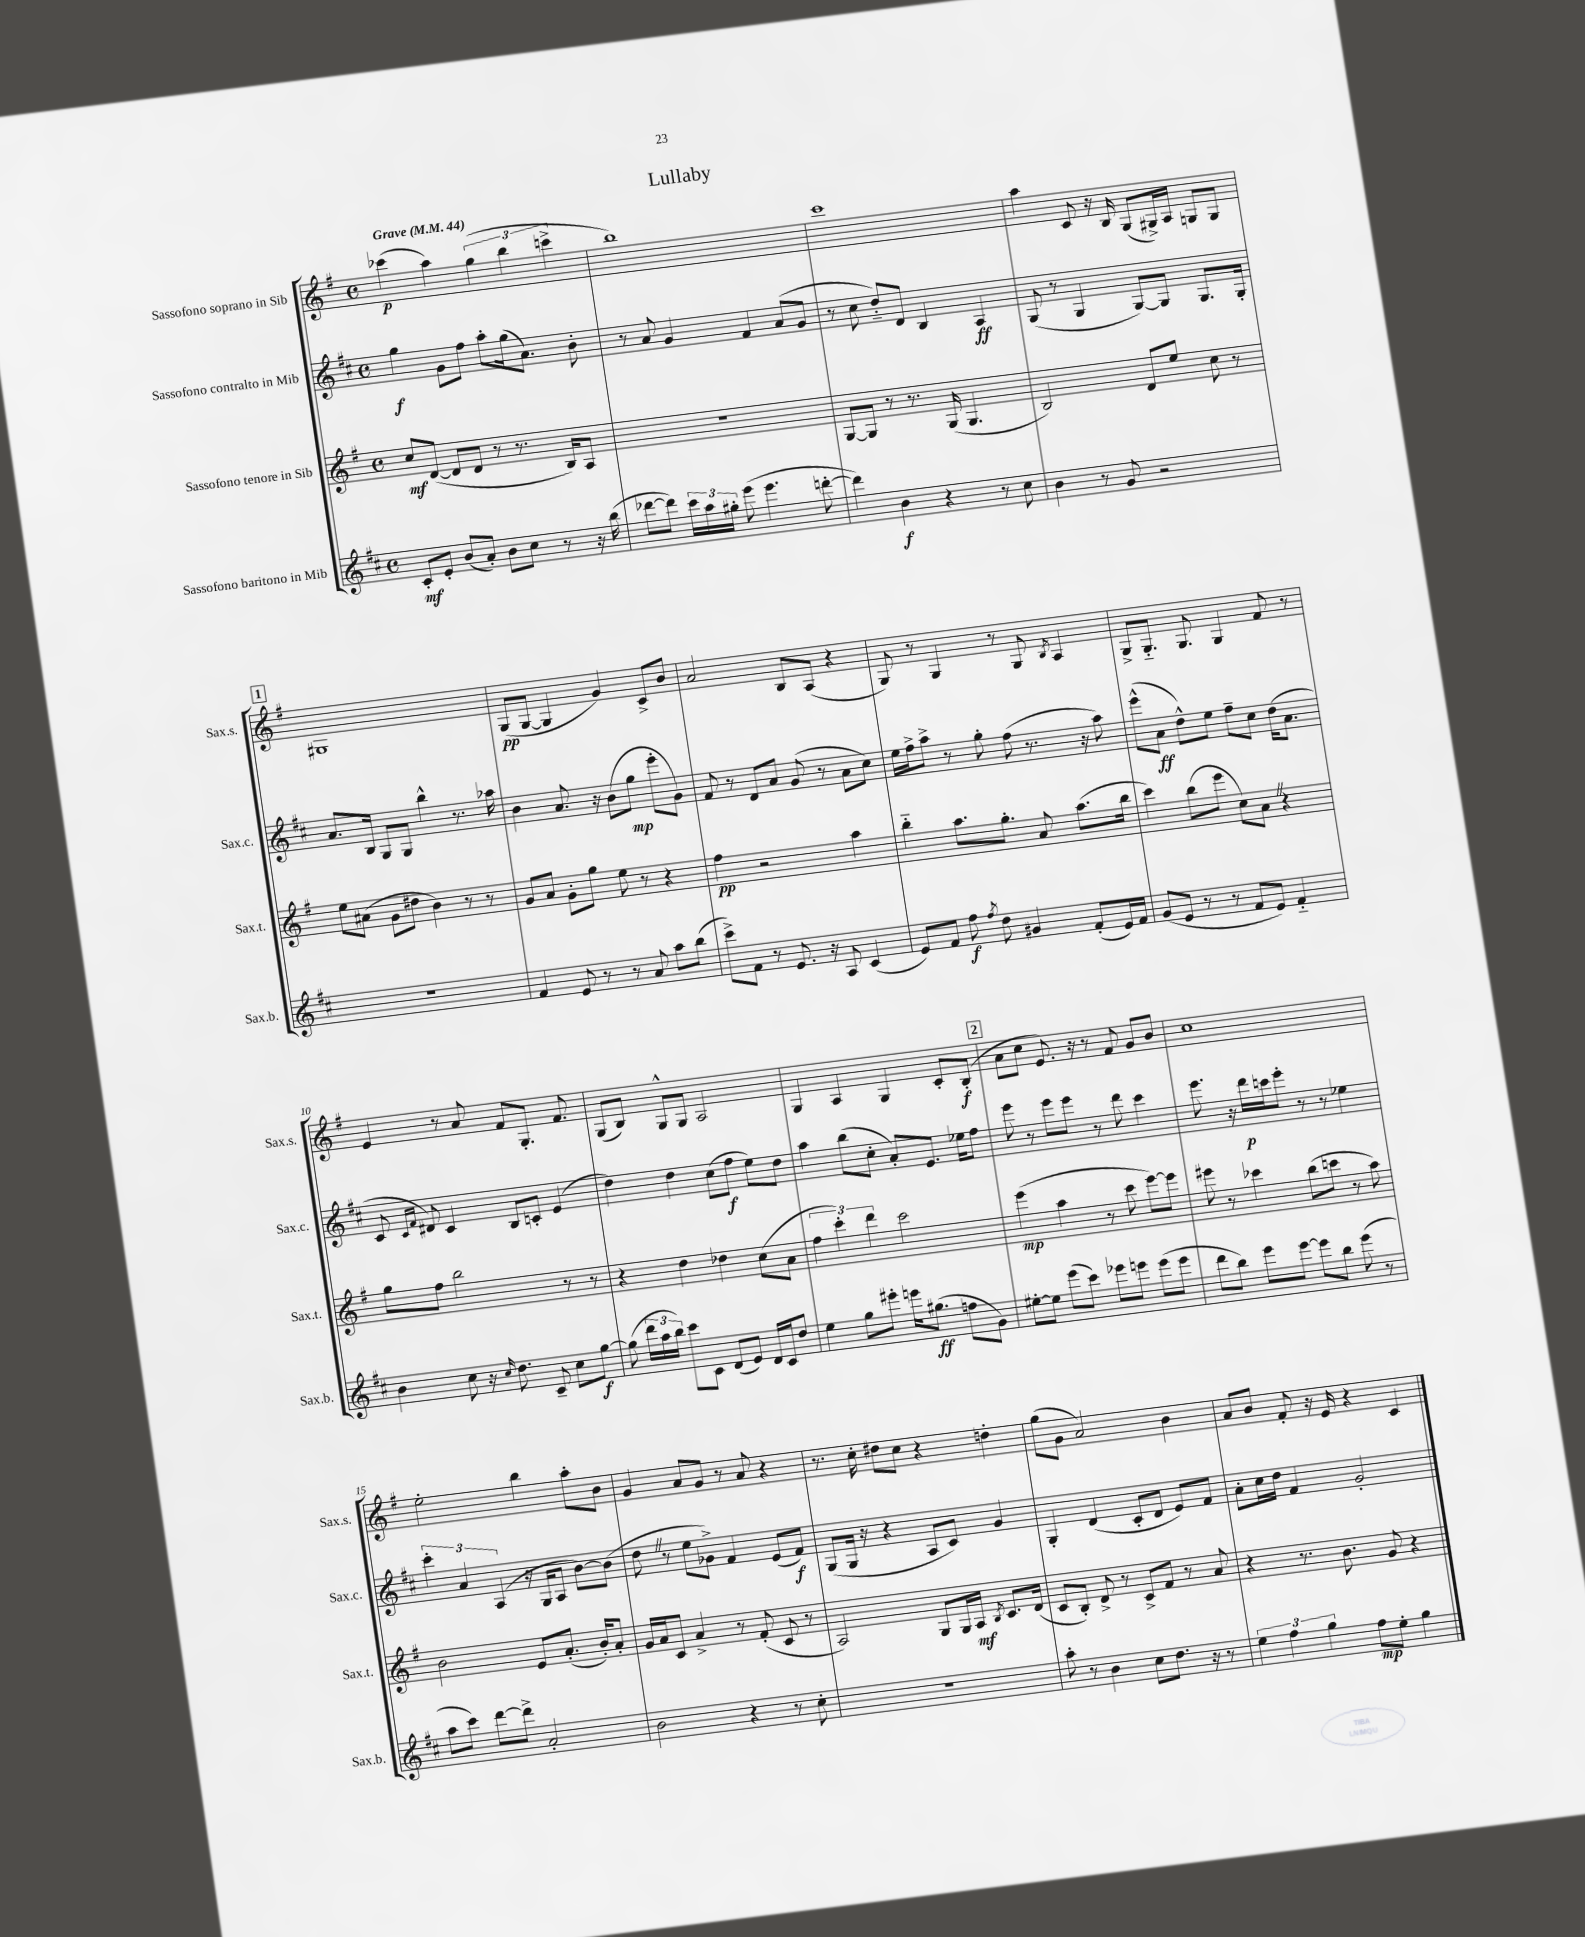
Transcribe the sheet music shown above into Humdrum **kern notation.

**kern	**dynam	**kern	**dynam	**kern	**dynam	**kern	**dynam
*part4	*part4	*part3	*part3	*part2	*part2	*part1	*part1
*staff4	*staff4	*staff3	*staff3	*staff2	*staff2	*staff1	*staff1
*I"Sassofono baritono in Mib	*	*I"Sassofono tenore in Sib	*	*I"Sassofono contralto in Mib	*	*I"Sassofono soprano in Sib	*
*I'Sax.b.	*	*I'Sax.t.	*	*I'Sax.c.	*	*I'Sax.s.	*
*clefG2	*	*clefG2	*	*clefG2	*	*clefG2	*
*k[f#c#]	*	*k[f#]	*	*k[f#c#]	*	*k[f#]	*
*M4/4	*	*M4/4	*	*M4/4	*	*M4/4	*
*met(c)	*	*met(c)	*	*met(c)	*	*met(c)	*
*MM44	*	*MM44	*	*MM44	*	*MM44	*
=1	=1	=1	=1	=1	=1	=1	=1
!	!	!	!	!	!	!LO:TX:a:B:t=Grave	!
8c#'/L	mf	8cc/L	mf	4gg\	f	(4ccc-X\	p
8e'/J	.	([8d/J	.	.	.	.	.
(8b/L	.	8d/L]	.	8g\L	.	4aa\)	.
8a'/J)	.	8d/J	.	8ff#\J	.	.	.
8b\L	.	8r	.	8aa'\L	.	(6gg\	.
8cc#\J	.	8.r	.	(16gg\k	.	.	.
.	.	.	.	.	.	6bb\	.
.	.	.	.	8.a\J)	.	.	.
8r	.	.	.	.	.	.	.
.	.	16B/KL)	.	.	.	.	.
.	.	.	.	.	.	6cccn^\	.
16r	.	8A/J	.	8b'\	.	.	.
(16bb\	.	.	.	.	.	.	.
=2	=2	=2	=2	=2	=2	=2	=2
[8ddd-X\L	.	1r	.	8r	.	1bb)	.
8ddd-\J])	.	.	.	8a/	.	.	.
24ccc#\LL	.	.	.	4g/	.	.	.
24aa\	.	.	.	.	.	.	.
24gg#X'\JJ	.	.	.	.	.	.	.
(8eee\	.	.	.	.	.	.	.
4.eee\	.	.	.	4f#/	.	.	.
.	.	.	.	(8a/L	.	.	.
[8dddn'\	.	.	.	8g/J	.	.	.
=3	=3	=3	=3	=3	=3	=3	=3
4ddd\])	.	[8G/L	.	8r	.	1ccc	.
.	.	8G/J]	.	8cc#\	.	.	.
4b\	f	8r	.	8dd/L)	.	.	.
.	.	8.r	.	8d/J	.	.	.
4r	.	.	.	4B/	.	.	.
.	.	(16G/	.	.	.	.	.
.	.	4.G/	.	.	.	.	.
8r	.	.	.	4A/	ff	.	.
8cc#\	.	.	.	.	.	.	.
=4	=4	=4	=4	=4	=4	=4	=4
4b\	.	2B/)	.	(8G/	.	4aa\	.
.	.	.	.	8r	.	.	.
8r	.	.	.	4G/	.	8c/	.
8g/	.	.	.	.	.	16r	.
.	.	.	.	.	.	16B/	.
2r	.	8d/L	.	[8G/L)	.	(8G/L	.
.	.	8ee/J	.	8G/J]	.	16G#X^/L)	.
.	.	.	.	.	.	16A/JJ	.
.	.	8cc\	.	8.G/L	.	8Gn/L	.
.	.	8r	.	.	.	8G/J	.
.	.	.	.	16G'/Jk	.	.	.
!!LO:LB:g=z
!!LO:REH:place=s1:t=1
=5	=5	=5	=5	=5	=5	=5	=5
1r	.	8ee\L	.	8.a/L	.	1G#X	.
.	.	(8a#X\J	.	.	.	.	.
.	.	.	.	16B/Jk	.	.	.
.	.	8g\L	.	8G/L	.	.	.
.	.	8dd#X\J	.	8G/J	.	.	.
.	.	4b\)	.	4bb^^\	.	.	.
.	.	8r	.	8.r	.	.	.
.	.	8r	.	.	.	.	.
.	.	.	.	16aa-X\	.	.	.
=6	=6	=6	=6	=6	=6	=6	=6
4f#/	.	8g/L	.	4b\	.	(8G/L	pp
.	.	8a/J	.	.	.	[8G/J	.
8e/	.	8g'\L	.	8.a/	.	4G/]	.
8r	.	8gg\J	.	.	.	.	.
.	.	.	.	16r	.	.	.
8r	.	8ee\	.	(8b\L	.	4g/)	.
8a/	.	8r	.	8gg\J	mp	.	.
8aa\L	.	4r	.	8eee'\L	.	8c^/L	.
(8bb\J	.	.	.	8g\J)	.	8b/J	.
=7	=7	=7	=7	=7	=7	=7	=7
8ccc#^\L)	.	4ff#\	pp	8f#/	.	2a/	.
8f#\J	.	.	.	8r	.	.	.
8r	.	2r	.	8d/L	.	.	.
8.e/	.	.	.	8a/J	.	.	.
.	.	.	.	(8g/	.	8B/L	.
16r	.	.	.	.	.	.	.
8A/	.	.	.	8r	.	(8A/J	.
(4c#/	.	4aa\	.	8a\L	.	4r	.
.	.	.	.	8cc#\J)	.	.	.
=8	=8	=8	=8	=8	=8	=8	=8
8e/L)	.	4bb\	.	16ee\LL	.	8G/)	.
.	.	.	.	16ff#^\J	.	.	.
8f#/J	.	.	.	8aa^\J	.	8r	.
8ff#\	f	8.aa\L	.	8r	.	4G/	.
8qff#/	.	.	.	.	.	.	.
8dd\	.	.	.	8gg'\	.	.	.
.	.	8.gg'\J	.	.	.	.	.
4g#X/	.	.	.	(8ff#\	.	8r	.
.	.	8a/	.	8.r	.	8G/	.
.	.	.	.	.	.	8qB/	.
(8f#'/L	.	(8.aa\L	.	.	.	4A/	.
.	.	.	.	16r	.	.	.
16e/L)	.	.	.	8aa\)	.	.	.
16f#/JJ	.	16bb\Jk	.	.	.	.	.
=9	=9	=9	=9	=9	=9	=9	=9
(8g/L	.	4ccc\)	.	(8eee^^\L	.	8G^/L	.
8e/J	.	.	.	8a\J	ff	8.G/J	.
8r	.	(8bb\L	.	8dd^^\L)	.	.	.
.	.	.	.	.	.	8.G/	.
8r	.	8eee\J	.	8ee\J	.	.	.
8f#/L	.	8cc\L)	.	8ff#~\L	.	4G/	.
8e/J)	.	8aZ\J	.	8cc#\J	.	.	.
4f#/	.	4r	.	(16dd\KL	.	8f#/	.
.	.	.	.	8.a\J	.	.	.
.	.	.	.	.	.	8r	.
!!LO:LB:g=z
=10	=10	=10	=10	=10	=10	=10	=10
4b\	.	8gg\L	.	8c#/	.	4e/	.
.	.	.	.	16qqc#/LL	.	.	.
.	.	.	.	16qqf#/JJ	.	.	.
.	.	8ff#\J	.	8d#X/)	.	.	.
8cc#\	.	2bb\	.	4c#/	.	8r	.
16r	.	.	.	.	.	8a/	.
16qqcc#/	.	.	.	.	.	.	.
8.dd\	.	.	.	.	.	.	.
.	.	.	.	8B/L	.	8f#/L	.
8c#~/	.	.	.	8cn'/J	.	8.G'/J	.
8cc#\L	.	8r	.	(4e/	.	.	.
.	.	.	.	.	.	8.f#/	.
[8gg\J	f	8r	.	.	.	.	.
=11	=11	=11	=11	=11	=11	=11	=11
(8gg\]	.	4r	.	4dd\)	.	(8G/L	.
24ddd\LL	.	.	.	.	.	8B/J)	.
24aa\	.	.	.	.	.	.	.
24bb\JJ)	.	.	.	.	.	.	.
8ccc#\L	.	4dd\	.	4dd\	.	8G^^/L	.
8c#\J	.	.	.	.	.	8G/J	.
(8d/L	.	4dd-X\	.	(8cc#\L	.	2A/	.
8e/J)	.	.	.	8ff#\J	f	.	.
16d/LL	.	(8cc\L	.	8ee\L)	.	.	.
16c#/J	.	.	.	.	.	.	.
8dd/J	.	8a\J	.	8dd\J	.	.	.
=12	=12	=12	=12	=12	=12	=12	=12
4ee\	.	6ff#\	.	4aa\	.	4G/	.
.	.	6ccc'\)	.	.	.	.	.
8gg\L	.	.	.	(8bb\L	.	4A/	.
.	.	6ddd\	.	.	.	.	.
8eee#X'\J	.	.	.	8cc#'\J	.	.	.
16eeen\KL	.	2ccc\	.	8a'/L)	.	4G/	.
(8.gg#X\J	ff	.	.	.	.	.	.
.	.	.	.	8.e/J	.	.	.
8ffn\L	.	.	.	.	.	8c'/L	.
.	.	.	.	16ee-X\KL	.	.	.
8g\J)	.	.	.	8ff#\J	.	(8B'/J	f
!!LO:REH:place=s1:t=2
=13	=13	=13	=13	=13	=13	=13	=13
[8ee#X'\L	.	(4eee\	mp	8eee\	.	8a\L	.
8ee#\J]	.	.	.	8r	.	8cc\J	.
(8eee\L	.	4aa\	.	8eee\L	.	8.e/)	.
8ccc#\J)	.	.	.	8eee\J	.	.	.
.	.	.	.	.	.	16r	.
8eee-X\L	.	8r	.	8r	.	8r	.
8eeen\J	.	8ccc\	.	8ddd\	.	8f#/	.
(8eee\L	.	[8eee\L)	.	4ccc#\	.	8g/L	.
8eee\J	.	8eee\J]	.	.	.	8b/J	.
=14	=14	=14	=14	=14	=14	=14	=14
8ddd\L	.	8eee#X\	.	8.eee\	.	1cc	.
8bb\J)	.	8r	.	.	.	.	.
.	.	.	.	16r	.	.	.
8eee\L	.	4ccc-X\	.	16ddd\LL	p	.	.
.	.	.	.	16cccn\J	.	.	.
[8eee\J	.	.	.	8eee'\J	.	.	.
8eee\L]	.	(8bb\L	.	8r	.	.	.
8bb\J	.	8cccn\J	.	8r	.	.	.
(8eee\	.	8r	.	4ee-X\	.	.	.
8r	.	8aa\)	.	.	.	.	.
!!LO:LB:g=z
=15	=15	=15	=15	=15	=15	=15	=15
8aa\L	.	2b\	.	6ccc#'\	.	2ee'\	.
8ccc#\J)	.	.	.	.	.	.	.
.	.	.	.	6a/	.	.	.
[8ddd\L	.	.	.	.	.	.	.
.	.	.	.	(6A/	.	.	.
8ddd^\J]	.	.	.	.	.	.	.
2a'/	.	8e/L	.	16r	.	4bb\	.
.	.	.	.	16G/KL	.	.	.
.	.	(8.a'/J	.	8A/J	.	.	.
.	.	.	.	[8b\L)	.	8aa'\L	.
.	.	16b'/KL)	.	.	.	.	.
.	.	8a'/J	.	(8b\J]	.	8b\J	.
=16	=16	=16	=16	=16	=16	=16	=16
2b\	.	16g/LL	.	8ddZ\	.	4g/	.
.	.	16a/J	.	.	.	.	.
.	.	8c/J	.	8r	.	.	.
.	.	4a^/	.	8ee\L	.	8a/L	.
.	.	.	.	8g-X^\J)	.	8g/J	.
4r	.	8r	.	4f#/	.	8r	.
.	.	(8f#'/	.	.	.	8a/	.
8r	.	8c/	.	(8e/L	.	4r	.
8cc#'\	.	8r	.	8f#/J)	f	.	.
=17	=17	=17	=17	=17	=17	=17	=17
1r	.	2A/)	.	(8G/L	.	8.r	.
.	.	.	.	16G/Jk	.	.	.
.	.	.	.	16r	.	16cc'\	.
.	.	.	.	4r	.	8dd#X\L	.
.	.	.	.	.	.	8cc\J	.
.	.	8G/L	.	8A/L	.	4r	.
.	.	16G/L	.	8c#/J)	.	.	.
.	.	16A/JJ	mf	.	.	.	.
.	.	8qB/	.	.	.	.	.
.	.	8.c/L	.	4g/	.	4ddn'\	.
.	.	(16d/Jk	.	.	.	.	.
=18	=18	=18	=18	=18	=18	=18	=18
8aa'\	.	8c/L	.	4G'/	.	(8gg\L	.
8r	.	8B'/J)	.	.	.	8g\J	.
4b\	.	8d^/	.	(4d/	.	2a/)	.
.	.	8r	.	.	.	.	.
8cc#\L	.	8c^/L	.	8c#'/L	.	.	.
8.dd\J	.	8f#/J	.	8d/J	.	.	.
.	.	8r	.	8e/L)	.	4b\	.
16r	.	.	.	.	.	.	.
8r	.	8a/	.	8f#/J	.	.	.
=19	=19	=19	=19	=19	=19	=19	=19
6ee\	.	4r	.	8a'\L	.	8a/L	.
.	.	.	.	16cc#\L	.	8b/J	.
6ff#\	.	.	.	.	.	.	.
.	.	.	.	16dd\JJ	.	.	.
.	.	8.r	.	4f#/	.	8f#'/	.
6gg\	.	.	.	.	.	.	.
.	.	.	.	.	.	16r	.
.	.	8.b\	.	.	.	16e/	.
8ff#\L	mp	.	.	2g'/	.	4r	.
8ee'\J	.	8g/	.	.	.	.	.
4gg\	.	4r	.	.	.	4c/	.
==	==	==	==	==	==	==	==
*-	*-	*-	*-	*-	*-	*-	*-
